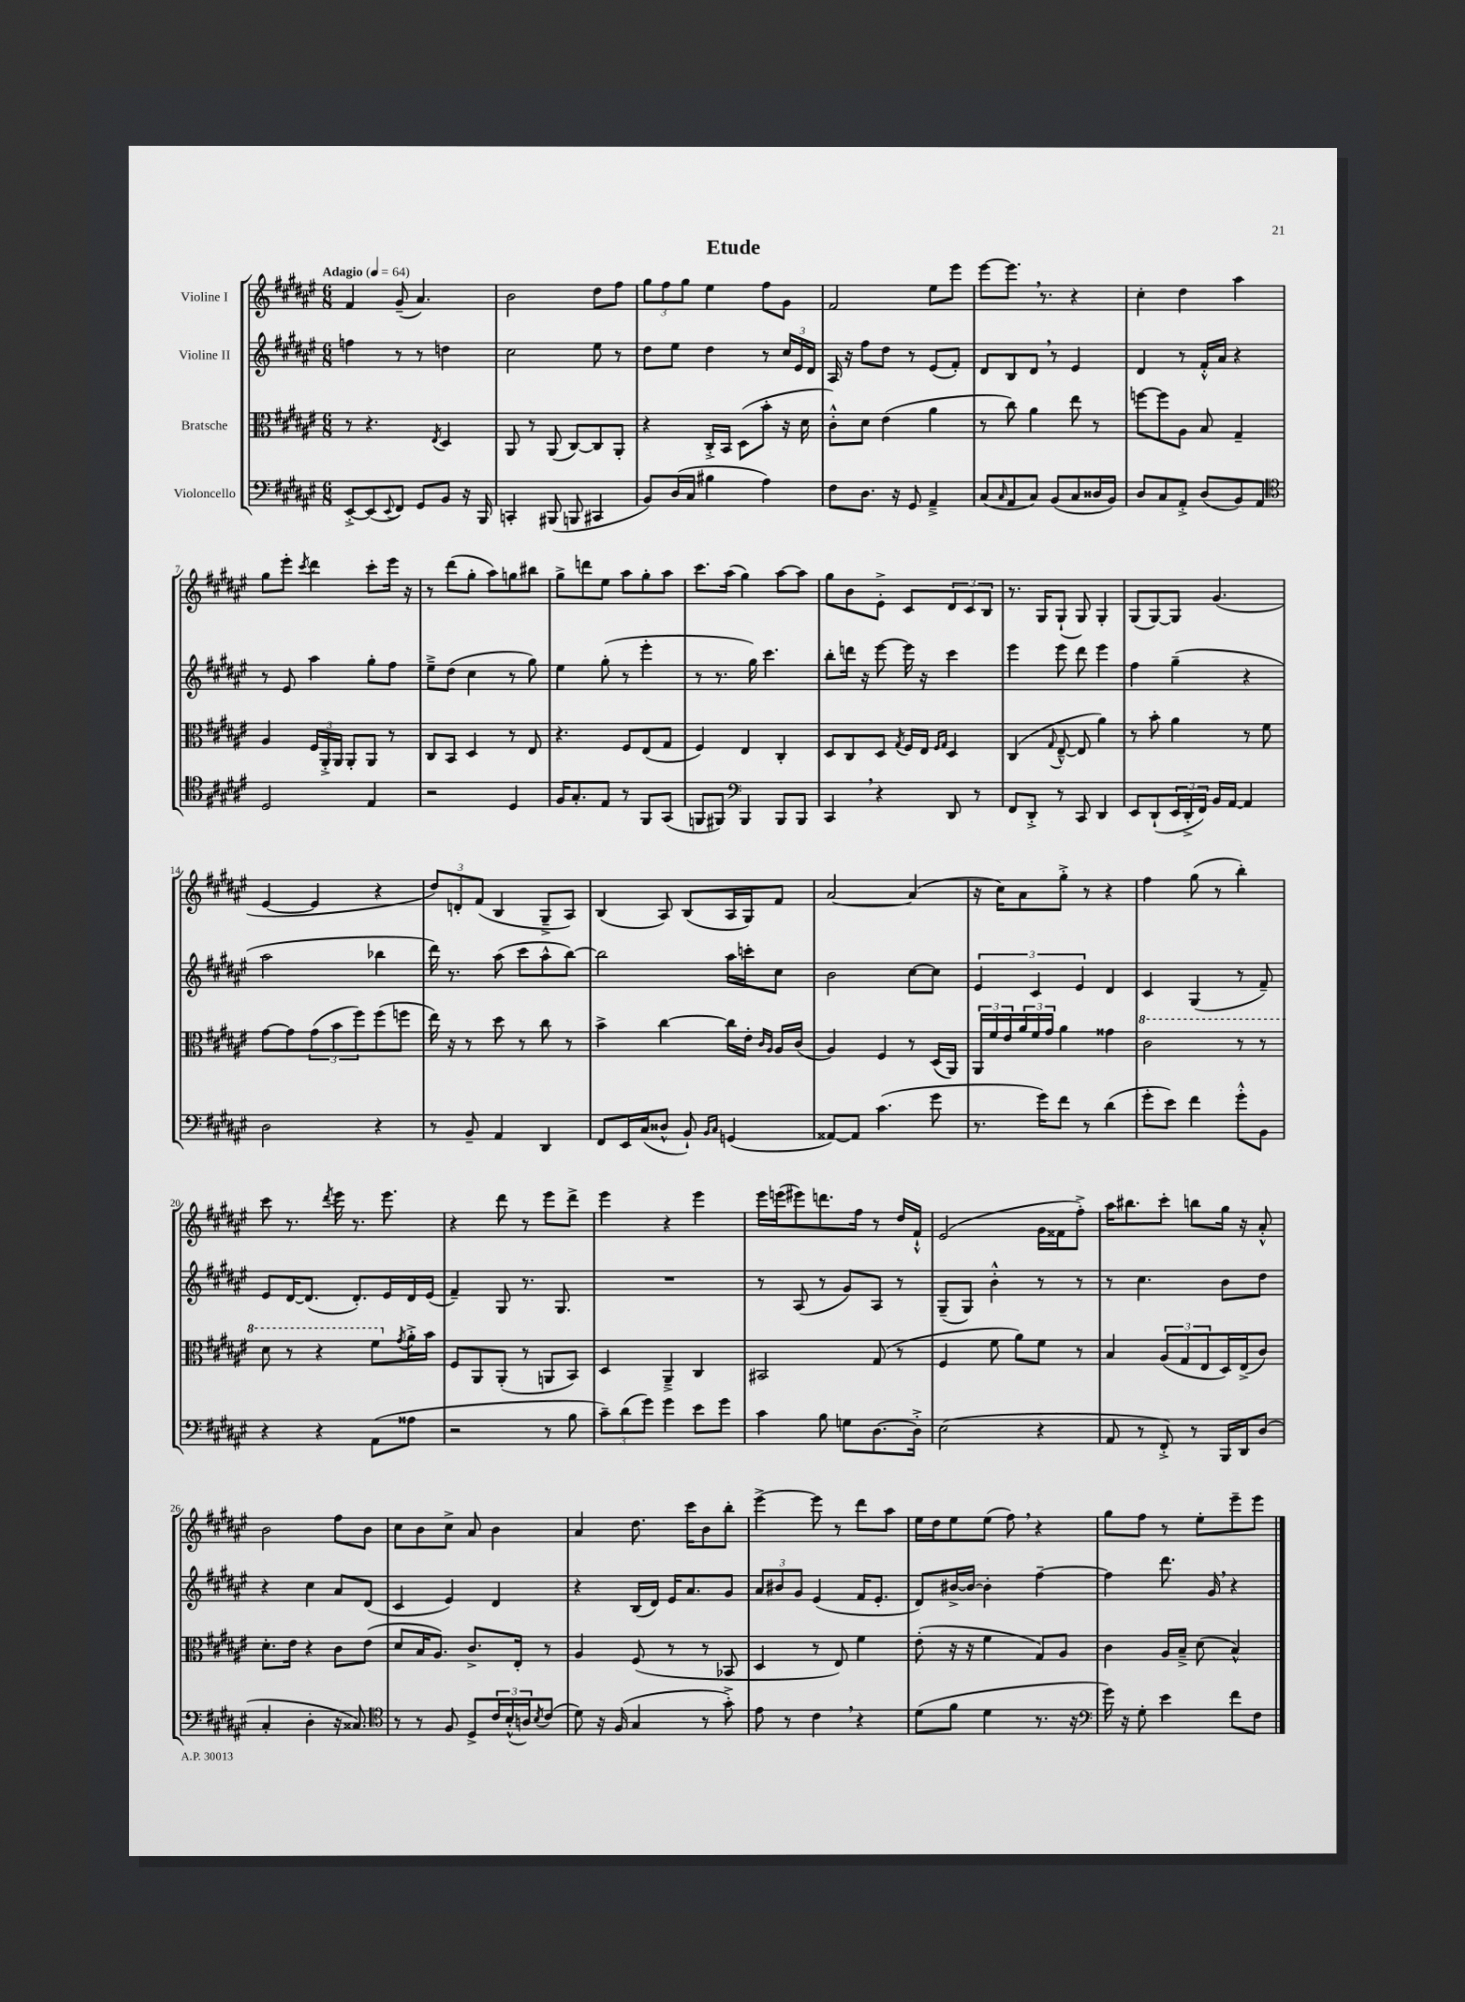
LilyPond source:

\header { title = "Etude" }
<<
\new StaffGroup <<
\new Staff = "s0" \with { instrumentName = "Violine I" } {
    \clef treble \key fis \major \numericTimeSignature \time 6/8 \tempo "Adagio" 4 = 64
    fis'4 gis'8--( ais'4.) |
    b'2 dis''8 fis''8 |
    \tuplet 3/2 { gis''8 fis''8 gis''8 } eis''4 fis''8 gis'8 |
    fis'2 eis''8 eis'''8 |
    eis'''8~ eis'''8. \breathe r8. r4 |
    cis''4-. dis''4 ais''4 |
    gis''8 eis'''8-. \acciaccatura { cis'''8 } dis'''4 cis'''8-. eis'''16 r16 |
    r8 dis'''8( gis''8-. ais''8) g''8 bis''8 |
    gis''8-> d'''8 eis''8 ais''8 gis''8-. ais''8 |
    cis'''8. ais''16( gis''4) ais''8~ ais''8 |
    gis''8 b'8 eis'8-.-> cis'8 \tuplet 3/2 { dis'8 cis'8 b8 } |
    r8. gis16 gis8-!( gis8) gis4-. |
    gis8( gis8~) gis8 gis'4.( |
    eis'4~ eis'4 r4 |
    \tuplet 3/2 { dis''8) d'8-. fis'8( } b4 gis8---> ais8) |
    b4( ais8) b8( ais16 gis16) fis'8 |
    ais'2~ ais'4( |
    r16 cis''16) ais'8 gis''8-.-> r8 r4 |
    fis''4 gis''8( r8 b''4-.) |
    cis'''8 r8. \acciaccatura { dis'''8 } eis'''16 r8. eis'''8. |
    r4 dis'''8 r8 eis'''8 dis'''8-> |
    eis'''4 r4 eis'''4 |
    eis'''16 e'''16( eis'''8) d'''8. fis''16 r8 dis''16 fis'16-!-^ |
    eis'2( gis'16 fisis'16 fis''8-.->) |
    ais''16 bis''8. cis'''8-. b''8 gis''16 r16 ais'8-.-^ |
    b'2 fis''8 b'8 |
    cis''8 b'8 cis''8-> ais'8 b'4 |
    ais'4 dis''8. cis'''16 b'8 b''8-. |
    eis'''4~-> eis'''8 r8 dis'''8 ais''8 |
    eis''16 dis''16 eis''8 eis''8( fis''8) \breathe r4 |
    gis''8 fis''8 r8 eis''8-. eis'''8-- eis'''8 \bar "|." |
}
\new Staff = "s1" \with { instrumentName = "Violine II" } {
    \clef treble \key fis \major \numericTimeSignature \time 6/8
    f''4 r8 r8 d''4 |
    cis''2 eis''8 r8 |
    dis''8 eis''8 dis''4 r8 \tuplet 3/2 { cis''16 eis'16 dis'16 } |
    ais16 r16 fis''8 dis''8 r8 eis'8( fis'8-.) |
    dis'8 b8 dis'8 \breathe r8 eis'4 |
    dis'4 r8 fis'16-.-^ ais'16 r4 |
    r8 eis'8 ais''4 gis''8-. fis''8 |
    eis''8---> dis''8( cis''4 r8 gis''8) |
    eis''4 gis''8-.( r8 eis'''4-. |
    r8 r8. gis''16) cis'''4. |
    b''8-. d'''16 r16 eis'''8~ eis'''16 r16 cis'''4 |
    eis'''4 eis'''8 dis'''8 eis'''4 |
    fis''4 gis''4--( r4 |
    ais''2 bes''4 |
    dis'''16) r8. ais''8( cis'''8 ais''8-^ b''8~) |
    b''2 ais''16 c'''16-. cis''8 |
    b'2 cis''8~ cis''8 |
    \tuplet 3/2 { eis'4 cis'4 eis'4 } dis'4 |
    cis'4 gis4( r8 fis'8--) |
    eis'8 dis'16~ dis'8.( dis'8.-.) eis'16 dis'16 eis'16( |
    fis'4--) gis8 r8. gis8. |
    R2. |
    r8 ais8( r8 gis'8) ais8 r8 |
    gis8--( gis8) b'4-.-^ r8 r8 |
    r8 cis''4. b'8 dis''8 |
    r4 cis''4 ais'8 dis'8( |
    cis'4 eis'4) dis'4 |
    r4 b16( dis'16) eis'16 ais'8. gis'8 |
    \tuplet 3/2 { ais'8 bis'8 gis'8 } eis'4( fis'16 eis'8.-. |
    dis'8) bis'16~-> bis'16~ bis'4-. fis''4~-- |
    fis''4 dis'''8. gis'16 \breathe r4 \bar "|." |
}
\new Staff = "s2" \with { instrumentName = "Bratsche" } {
    \clef alto \key fis \major \numericTimeSignature \time 6/8
    r8 r4. \acciaccatura { eis8 } dis4 |
    ais,8 r8 ais,8( cis8~) cis8 ais,8-. |
    r4 cis16-.-> b,16 dis8( b'8-. r16 dis'16 |
    cis'8-.-^) dis'8 eis'4( ais'4 |
    r8 cis''8) ais'4 eis''8 r8 |
    f''8~ f''8 ais8 b8 gis4-- |
    ais4 \tuplet 3/2 { fis16 ais,16-.-> ais,16 } ais,8-. ais,8 r8 |
    cis8 b,8 dis4 r8 eis8 |
    r4. fis8 eis8( gis8 |
    fis4) eis4 cis4-. |
    dis8 cis8 dis8 \acciaccatura { gis8 } fis16 eis16 \grace { fis16 gis16 } dis4 |
    cis4( \appoggiatura { gis8 } eis8~---^ eis8 ais'4) |
    r8 b'8-. ais'4 r8 fis'8 |
    gis'8~ gis'8 \tuplet 3/2 { gis'8( b'8 fis''8) } fis''8( f''8 |
    eis''16) r16 r8 dis''8 r8 cis''8 r8 |
    b'4-> cis''4~ cis''16 eis'16-. \grace { cis'16 ais16 } ais16 cis'16( |
    ais4) fis4 r8 dis16( ais,16) |
    \tuplet 3/2 { ais,16 fis'16 eis'16 } \tuplet 3/2 { ais'16 fis'16 gis'16 } ais'4 gisis'4 |
    \ottava #1 cis''2 r8 r8 |
    dis''8 r8 r4 fis''8 \ottava #0 \acciaccatura { gis'8 } ais'16-.-> b'16 |
    fis8 ais,8 ais,8-.( r8 a,8 b,8) |
    dis4 ais,4---> cis4 |
    bis,2 gis8( r8 |
    fis4 fis'8 ais'8) fis'8 r8 |
    b4 \tuplet 3/2 { ais8( gis8 eis8 } dis16) eis16->( cis'8) |
    dis'8.-. eis'16 r4 cis'8 eis'8( |
    dis'8 b16 ais8.) cis'8.-> eis16-. r8 |
    ais4 fis8( r8 r8 bes,8 |
    dis4 r8 eis8) fis'4 |
    eis'8-.( r16 r16 fis'4 gis8) ais8 |
    cis'4 ais16 b16---> dis'8( b4-^) \bar "|." |
}
\new Staff = "s3" \with { instrumentName = "Violoncello" } {
    \clef bass \key fis \major \numericTimeSignature \time 6/8
    eis,8~-.-> eis,8( \appoggiatura { eis,8 } fis,8) gis,8 b,8 r16 b,,16 |
    c,4-. bis,,8( b,,8 cis,4 |
    b,8) dis16( cis16 bis4 ais4) |
    fis8 dis8. r16 gis,8 ais,4---> |
    cis8( \grace { cis16 } ais,8 cis8) b,8( cis8 disis16 b,16) |
    dis8 cis8 ais,8-.-> dis8( b,8) ais,8 |
    \clef tenor dis2 eis4 |
    r2 dis4 |
    fis16 gis8.-. eis8 r8 fis,8 gis,8( |
    f,8 fis,8) \clef bass b,,4 b,,8 b,,8 |
    cis,4 \breathe r4 dis,8 r8 |
    fis,8 dis,8-.-> r8 cis,8 dis,4 |
    eis,8 dis,8-!( \tuplet 3/2 { eis,16 dis,16-.-> fis,16) } b,16 ais,16~ ais,4 |
    dis2 r4 |
    r8 b,8-- ais,4 dis,4 |
    fis,8 eis,16 cis16( disis8-^ b,8-!) \grace { b,16 cis16 } g,4( |
    aisis,8~) aisis,8 cis'4.( gis'8 |
    r8. gis'16) fis'8 r8 dis'4( |
    gis'8-. eis'8) fis'4 gis'8-.-^ b,8 |
    r4 r4 ais,8( aisis8 |
    r2 r8 b8 |
    \tuplet 3/2 { cis'8--) dis'8( gis'8) } gis'4 eis'8 gis'8 |
    cis'4 b8 g8 dis8.~ dis16-.-> |
    eis2( r4 |
    ais,8 r8 fis,8-.->) r8 b,,16 dis,16 dis8( |
    cis4-. dis4-. r16 cisis8.) |
    \clef tenor r8 r8 fis8 dis8-> \tuplet 3/2 { cis'16 b16-.-^( a16) } \acciaccatura { b8 } cis'8( |
    dis'8) r16 fis16( gis4 r8 gis'8-.->) |
    eis'8 r8 cis'4 \breathe r4 |
    dis'8( fis'8 dis'4 r8. r16 |
    \clef bass gis'16) r16 gis8-. eis'4 fis'8 fis8 \bar "|." |
}
>>
>>
